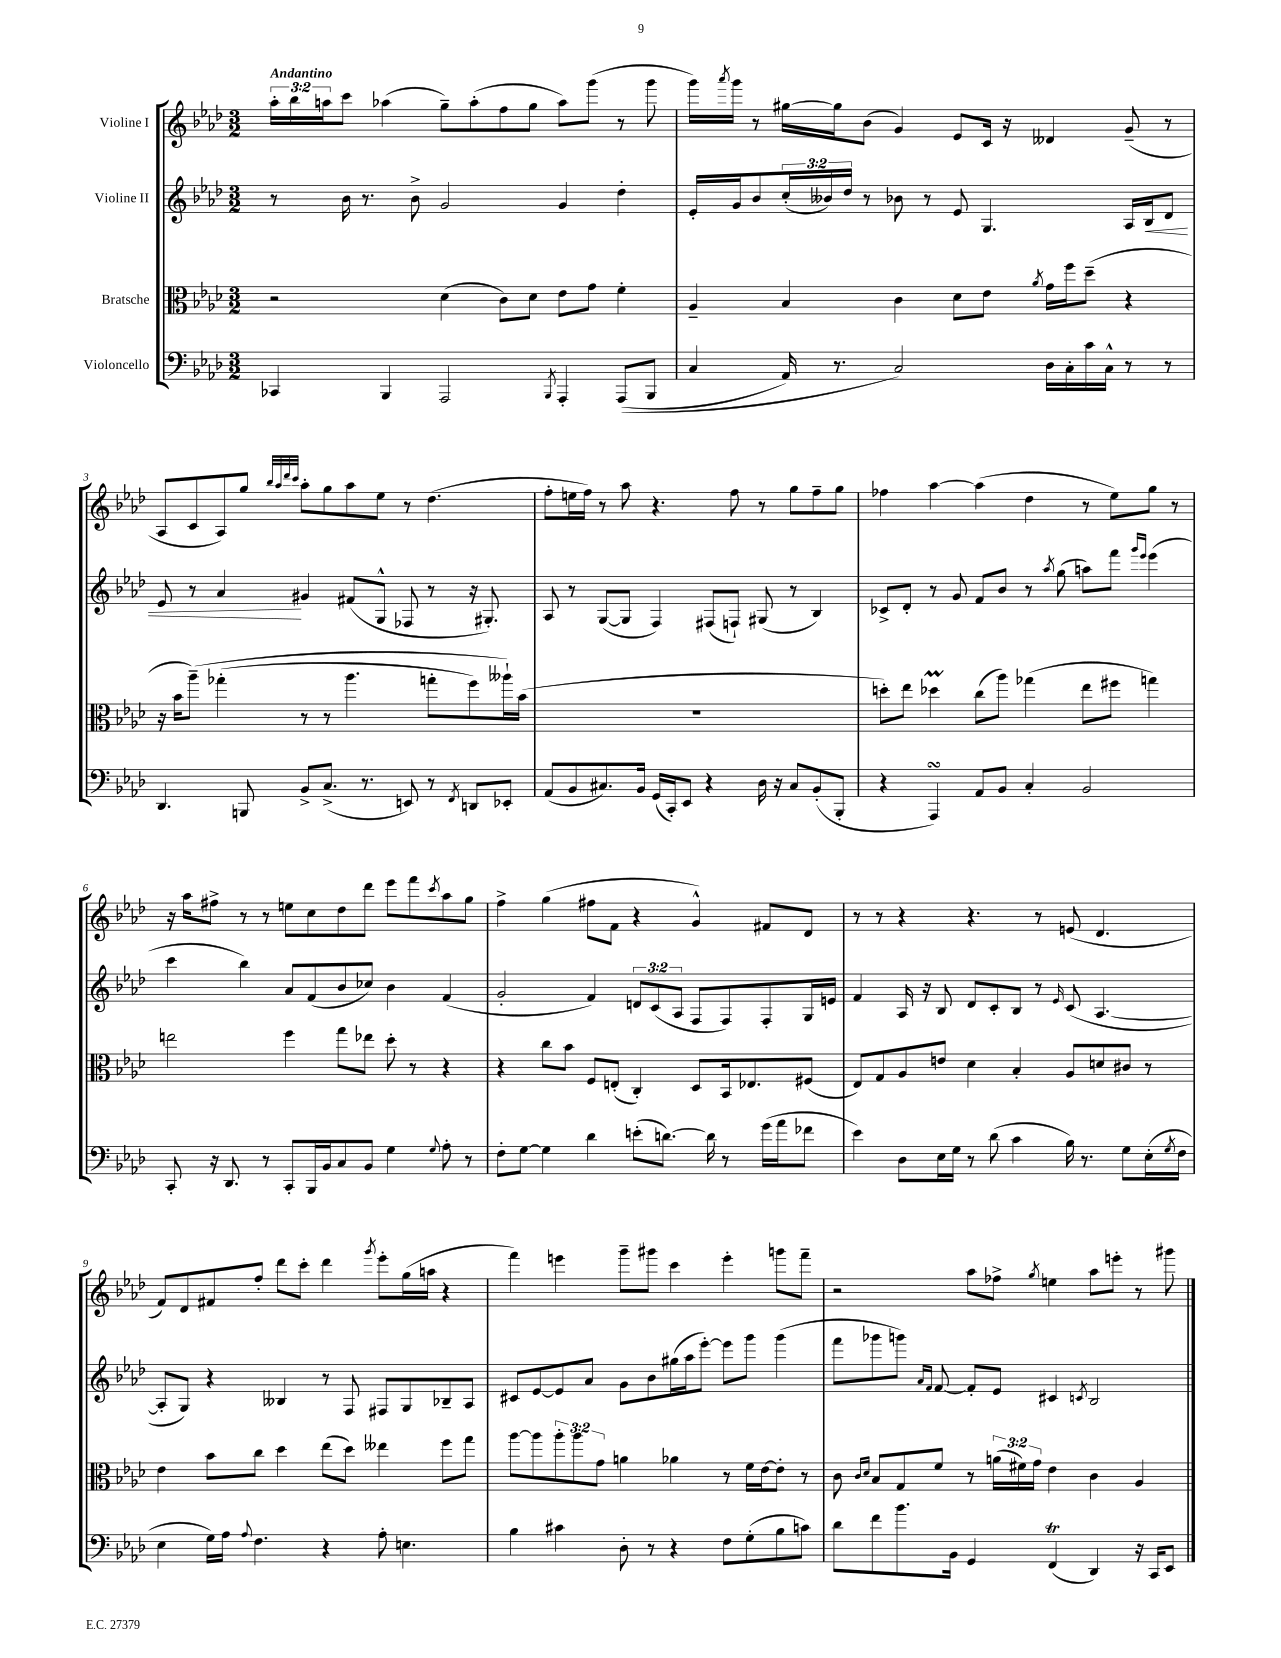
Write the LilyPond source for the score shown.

<<
\new StaffGroup <<
\new Staff = "s0" \with { instrumentName = "Violine I" } {
    \clef treble \key aes \major \numericTimeSignature \time 3/2 \override Staff.TupletNumber.text = #tuplet-number::calc-fraction-text \tempo "Andantino"
    \tuplet 3/2 { aes''16-. bes''16 a''16 } c'''8 aes''4( g''8--) aes''8-.( f''8 g''8 aes''8) g'''8( r8 g'''8 |
    g'''16) \acciaccatura { aes'''8 } g'''16 r8 gis''16~ gis''16 bes'8( g'4) ees'8 c'16 r16 deses'4 g'8--( r8 |
    aes8 c'8 aes8) g''8 \grace { bes''32 aes''32 des'''32 c'''32 } aes''8-. g''8 aes''8 ees''8 r8 des''4.( |
    f''8-. e''16 f''16) r8 aes''8 r4. f''8 r8 g''8 f''8-- g''8 |
    fes''4 aes''4~ aes''4( des''4 r8 ees''8) g''8 r8 |
    r16 aes''16 fis''8-> r8 r8 e''8 c''8 des''8 des'''8 ees'''8 f'''8 \acciaccatura { c'''8 } aes''8 g''8 |
    f''4-> g''4( fis''8 f'8 r4 g'4-^) fis'8 des'8 |
    r8 r8 r4 r4. r8 e'8( des'4. |
    f'8) des'8 fis'8 f''8-. des'''8 c'''8-. des'''4 \acciaccatura { g'''8 } ees'''8-. g''16( a''16 r4 |
    f'''4) e'''4 g'''8-- gis'''8 c'''4 e'''4-. g'''8 f'''8-- |
    r2 aes''8 fes''8-> \acciaccatura { g''8 } e''4 aes''8 e'''8-. r8 gis'''8 \bar "|." |
}
\new Staff = "s1" \with { instrumentName = "Violine II" } {
    \clef treble \key aes \major \numericTimeSignature \time 3/2 \override Staff.TupletNumber.text = #tuplet-number::calc-fraction-text
    r8 bes'16 r8. bes'8-> g'2 g'4 des''4-. |
    ees'16-. g'16 bes'8 \tuplet 3/2 { c''16-.( beses'16) des''16 } r8 bes'8 r8 ees'8 g4. aes16 bes16\< des'8 |
    ees'8 r8 aes'4\! gis'4 fis'8( g8-^ fes8 r8 r16 gis8.-.) |
    aes8 r8 g8~( g8 f4) fis8( f8-!) gis8( r8 bes4) |
    ces'8-> des'8-. r8 g'8 f'8 bes'8 r8 \acciaccatura { aes''8 } g''8( a''8) f'''8 \grace { g'''16 ees'''16 } ees'''4( |
    c'''4 bes''4) aes'8 f'8( bes'8 ces''8) bes'4 f'4( |
    g'2-. f'4) \tuplet 3/2 { d'8 c'8( aes8 } f8 f8) f8-. g16 e'16 |
    f'4 aes16 r16 bes8 des'8 c'8-. bes8 r8 \grace { ees'16 } c'8( aes4.~ |
    aes8-. g8) r4 beses4 r8 f8 fis8 g8 bes8-- aes8 |
    cis'8 ees'8~ ees'8 aes'8 g'8 bes'8 gis''16( aes''16 ees'''8~-.) ees'''8 g'''8 g'''4( |
    f'''8 ges'''8 g'''8) \grace { aes'16 f'16 } f'8~ f'8-. ees'8 cis'4 \acciaccatura { c'8 } bes2 \bar "|." |
}
\new Staff = "s2" \with { instrumentName = "Bratsche" } {
    \clef alto \key aes \major \numericTimeSignature \time 3/2 \override Staff.TupletNumber.text = #tuplet-number::calc-fraction-text
    r2 des'4( c'8) des'8 ees'8 g'8 f'4-. |
    aes4-- bes4 c'4 des'8 ees'8 \acciaccatura { aes'8 } g'16 f''16 des''8--( r4 |
    r16 bes'16 aes''8--)\( ges''4-.( r8 r8 aes''4. g''8-. f''8) aeses''16-!\) bes'16( |
    R1. |
    d''8-.) ees''8 des''4\prall c''8( aes''8) ges''4( ees''8 fis''8 g''4) |
    e''2 f''4 g''8 ees''8 des''8-. r8 r4 |
    r4 c''8 bes'8 f8 e8-.( c4-.) des8 bes,16 ees8. fis8( |
    ees8) g8 aes8 e'8 des'4 bes4-. aes8 d'8 cis'8 r8 |
    ees'4 bes'8 c''8 des''4 ees''8( des''8) eeses''4 f''8 g''8 |
    aes''8~ aes''8 \tuplet 3/2 { aes''8-. aes''8 g'8 } a'4 aes'4 r8 f'16 ees'16~ ees'8-. r8 |
    c'8 \grace { c'16 des'16 } bes8 g8 f'8 r8 \tuplet 3/2 { a'16( fis'16) g'16 } ees'4 c'4 aes4 \bar "|." |
}
\new Staff = "s3" \with { instrumentName = "Violoncello" } {
    \clef bass \key aes \major \numericTimeSignature \time 3/2
    ces,4 bes,,4 aes,,2 \acciaccatura { bes,,8 } aes,,4-. aes,,8(\( bes,,8 |
    c4 aes,16) r8. c2\) des16 c16-. c'16 c16-^ r8 r8 |
    des,4. b,,8 bes,8-> c8.->( r8. e,8) r8 \acciaccatura { f,8 } d,8 ees,8-. |
    aes,8( bes,8 cis8.) bes,16 g,16( c,16-.) ees,8 r4 des16 r16 cis8 bes,8-.( bes,,8-. |
    r4 aes,,4\turn) aes,8 bes,8 c4-. bes,2 |
    c,8-. r16 des,8. r8 c,8-. bes,,16 bes,16 c8 bes,8 g4 \appoggiatura { g8 } aes8-. r8 |
    f8-. g8~ g4 des'4 e'8-.( d'8.~) d'16 r8 g'16( aes'16 fes'8 |
    ees'4) des8 ees16 g16 r8 des'8( c'4 bes16) r8. g8 ees16-.( \acciaccatura { g8 } f16 |
    ees4 g16) aes16 \appoggiatura { aes8 } f4. r4 aes8-. e4. |
    bes4 cis'4 des8-. r8 r4 f8 g8-.( bes8 c'8) |
    des'8 f'8 bes'8. bes,16 g,4 f,4\trill( des,4) r16 c,16 ees,8 \bar "|." |
}
>>
>>
